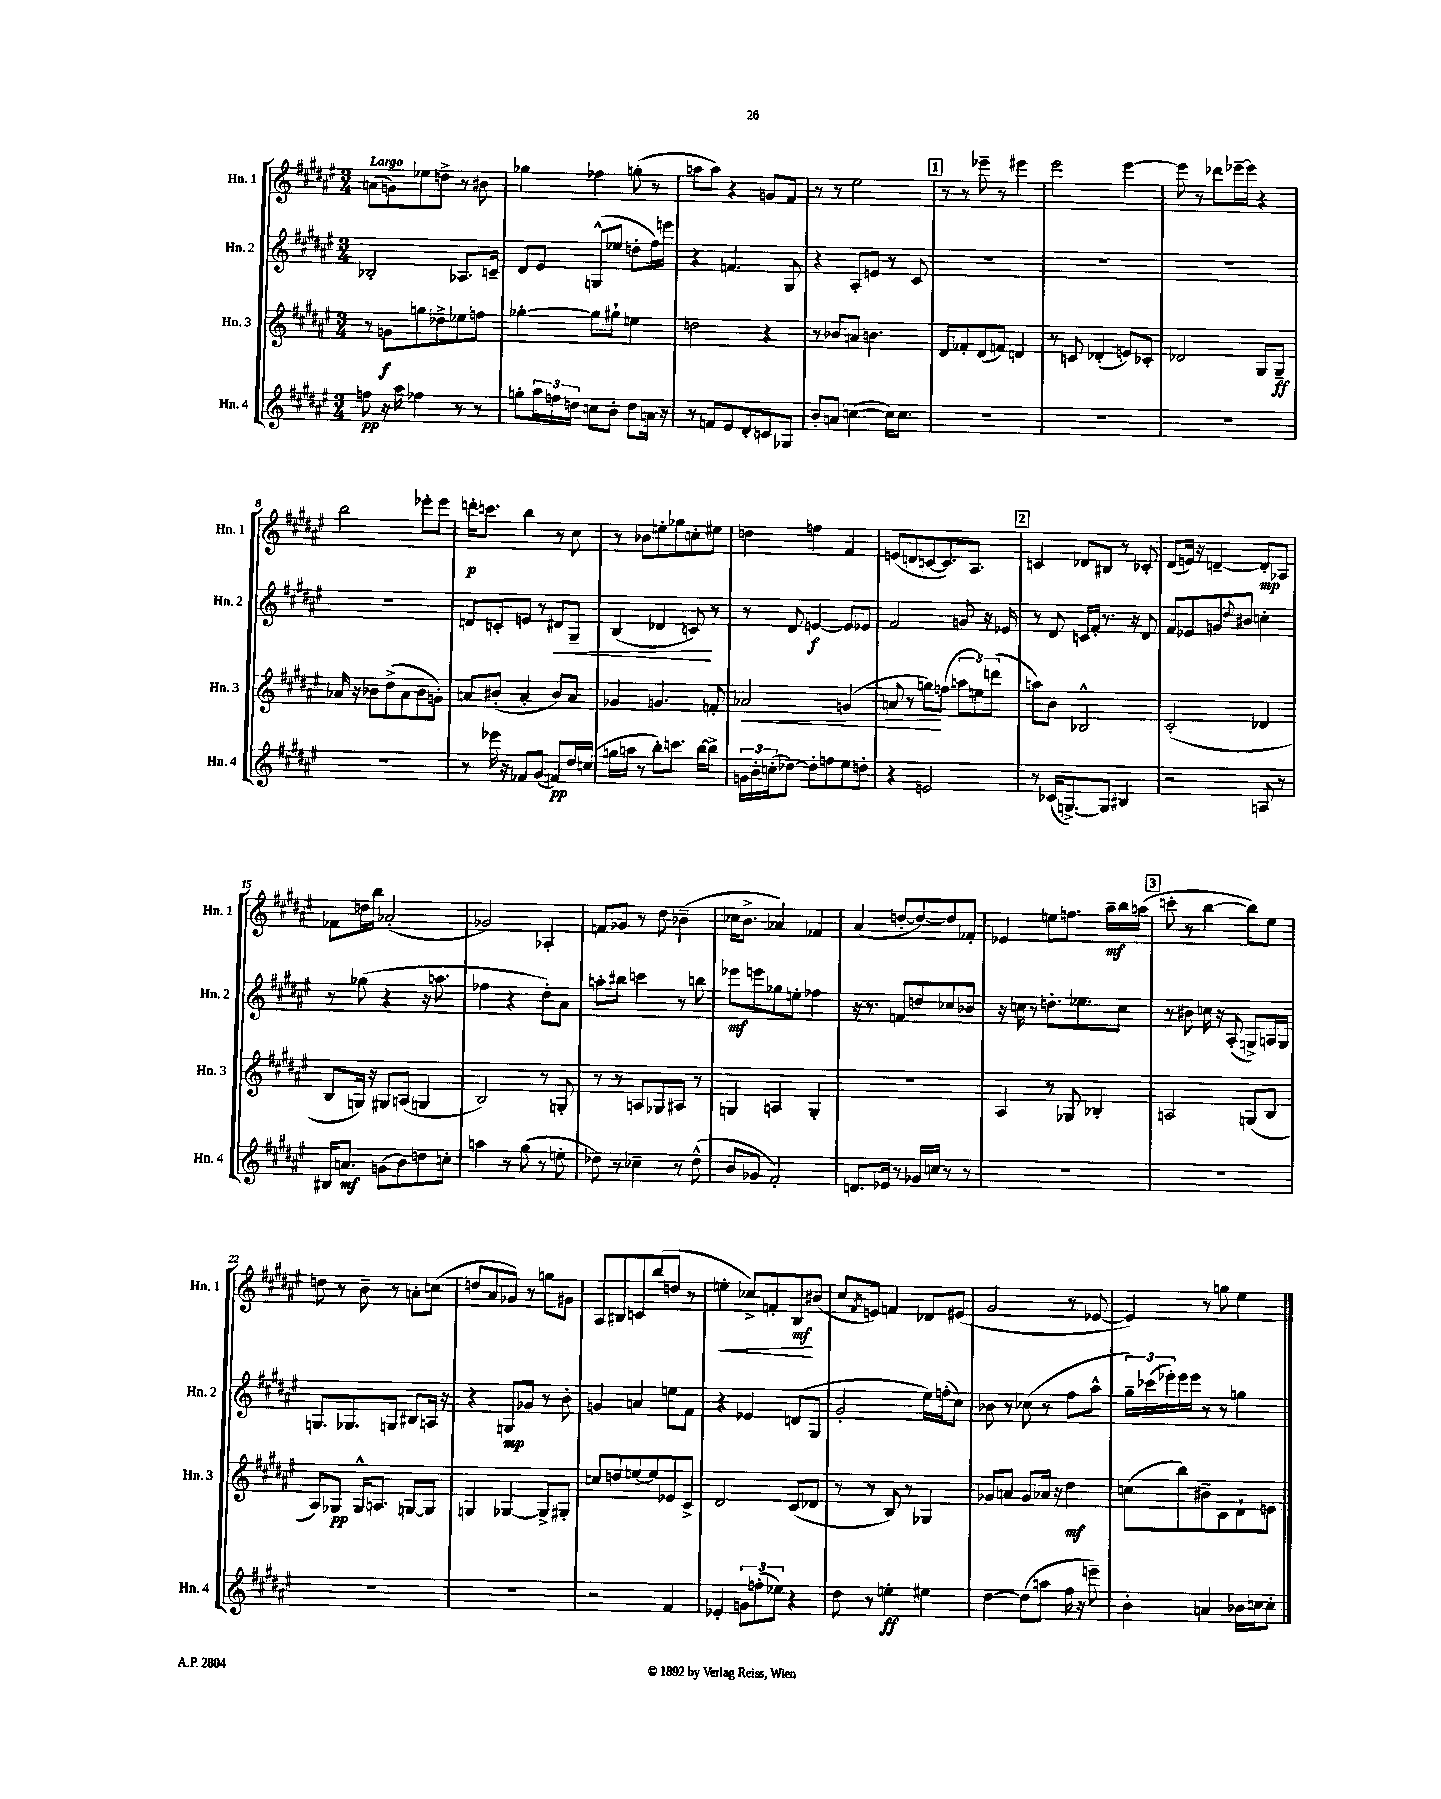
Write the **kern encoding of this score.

**kern	**kern	**kern	**kern
*staff4	*staff3	*staff2	*staff1
*clefG2	*clefG2	*clefG2	*clefG2
*k[f#c#g#d#a#e#]	*k[f#c#g#d#a#e#]	*k[f#c#g#d#a#e#]	*k[f#c#g#d#a#e#]
*M3/4	*M3/4	*M3/4	*M3/4
8ff	8r	2B-'	(8a
16r	8g	.	8g)
16aa#	.	.	.
4ff-	8gg	.	8ee-
.	8dd-^	.	8dd^
8r	8ee-	8.A-	8r
8r	8ff	.	8b#
.	.	16c~	.
=	=	=	=
8gg'	[4gg-'	8d#	4gg-
24aa#	.	8e#	.
24ff	.	.	.
24dd	.	.	.
8cc	8gg-]	(8G^^	4ff-
8b'	8gg#`	8ee-	.
8dd	4ee	8dd'	(8gg'
16a	.	16ff#)	8r
16r	.	16eee	.
=	=	=	=
8r	2dd	4r	8aa
8f	.	.	8aa)
8e#	.	4.f	4r
8d#'	.	.	.
8c	4r	.	8g
8G-	.	8G#	8f#
=	=	=	=
8b'	8r	4r	8r
8a	8b-	.	8r
([4cc	8a	8A#'	2ee#
.	4.b	8e	.
16cc])	.	8r	.
8.cc	.	.	.
.	.	8c#	.
=	=	=	=
2.r	8d#	2.r	8r
.	8f-'	.	8r
.	(8d#	.	8eee-~
.	8f)	.	8r
.	4d	.	4eee#
=	=	=	=
2.r	8r	2.r	2eee#
.	8c	.	.
.	(4d-'	.	.
.	8e)	.	[4eee#
.	8c-'	.	.
=	=	=	=
2.r	2d-	2.r	8eee#]
.	.	.	8r
.	.	.	8ddd-
.	.	.	[16eee-~
.	.	.	16eee-]
.	8G#	.	4r
.	8G#~	.	.
=	=	=	=
2.r	16a-	2.r	2bb
.	16r	.	.
.	8b-	.	.
.	(8dd#^	.	.
.	8a-	.	.
.	8b-	.	8eee-'
.	8g')	.	8eee-
=	=	=	=
8r	8a	8d	16ddd'
.	.	.	8.ccc
16eee-	(8b#'	8c'	.
16r	.	.	.
8f-	4a'	8e	4bb
(8g#	.	8r	.
8f)	8b#)	8d#	8r
16dd#	8a	8G#~	8cc#
(16cc	.	.	.
=	=	=	=
16gg	4g-	(4B	8r
16aa	.	.	.
8r	.	.	8b-
8bb')	4.g	4d-	8ee'
8.ccc	.	.	8gg-
.	.	8c)	8cc'
[16bb	.	.	.
8bb^]	8f'	8r	8ee#
=	=	=	=
24g	2a-	8r	4dd
24b'	.	.	.
(24cc'	.	.	.
[8dd-)	.	8d#	.
8dd-']	.	[4e	4ff
8ff	.	.	.
8ee#	(4g	8e]	4f#
8dd'	.	8e-	.
=	=	=	=
4r	8a	2f#	(8e
.	8r	.	8d
2e	8gg)	.	[8c
.	(8ff	.	8.c])
.	12aa	8g	.
.	.	.	8.A#
.	12ee)	.	.
.	.	16r	.
.	(12ddd	.	.
.	.	16e-	.
=	=	=	=
8r	8aa)	8r	4c
(16c-	8b	8d#	.
[8.G^)	.	.	.
.	2B-^^	16c	8d-
.	.	16f#'	.
8G]	.	8.r	8B#
4B#	.	.	8r
.	.	16r	.
.	.	8d#	8c-'
=	=	=	=
2r	(2c#'	8f#	(8d#
.	.	8e-	16e)
.	.	.	16r
.	.	8g	[4d~
.	.	8qqdd#	.
.	.	8b#	.
8A	4d-	4cc'	8d']
8r	.	.	8A-
=	=	=	=
16B#	8B	8r	8f-
8.a	.	.	.
.	16G)	(8gg-	16dd
.	16r	.	16bb
(8g	8G#	4r	(2a-'
8b)	(8A	.	.
8dd	4G	16r	.
.	.	8.aa	.
8cc'	.	.	.
=	=	=	=
4aa	2B)	4ff-	2g-)
8r	.	4r	.
(8gg#	.	.	.
8r	8r	8dd#')	4A-'
8ee'	8G'	8a#	.
=	=	=	=
8dd-)	8r	8aa'	8f
8r	8r	8bb#	8g-
4cc-~	8A	4ccc	8r
.	8G-	.	8dd#
8r	8A#	8r	(4b-~
(8dd-^^	8r	8bb	.
=	=	=	=
8b	4G	8eee-	16cc-
.	.	.	8.b^
8g-	.	8eee	.
2f#')	4A	8gg-	4a-)
.	.	8ee'	.
.	4G'	4ff-	4f-
=	=	=	=
8.d	2.r	16r	(4a#
.	.	8.r	.
16e-	.	.	.
8r	.	8f	[8dd'
16g-	.	8dd	8dd_)
16cc	.	.	.
8r	.	8cc-	8dd]
8r	.	8b-	8f-'
=	=	=	=
2.r	4A#	16r	4e-
.	.	16cc	.
.	.	8r	.
.	8r	8.dd'	8ee
.	8G-	.	8.ff
.	.	8.ee-	.
.	4B-'	.	.
.	.	.	16aa#~
.	.	8cc	16bb
.	.	.	(16aa
=	=	=	=
2.r	2A	8r	8ccc'
.	.	8b#	8r
.	.	16cc	[4bb
.	.	16r	.
.	.	(8A#'	.
.	(8G	8G^)	8bb])
.	8B	16A	8ee#
.	.	16G	.
=	=	=	=
2.r	8A#)	8.G	8dd
.	8G-	.	8r
.	.	8.G-	.
.	16G-^^	.	8b~
.	8.A	.	.
.	.	8G	8r
.	[8G	8B#	8a'
.	8G]	16A	(8cc
.	.	16r	.
=	=	=	=
2.r	4G	4r	8dd
.	.	.	8a#
.	[4G-	8G	8g-)
.	.	8g-	8r
.	8G-^]	8r	8gg
.	8G#'	8b'	8g#
=	=	=	=
2r	8cc	4g	8A#
.	8dd	.	8B#
.	[8ee	4a	8c
.	8ee]	.	(8bb
4f#	8e-	8ee	8dd
.	8c#^	8f#	8r
=	=	=	=
4e-'	2d#	4r	4ee'
12g	.	4e-	8cc-^)
(12ff'	.	.	.
.	.	.	8f'
12ee-)	.	.	.
4r	(8c#	(8d	8B
.	8d-	8G#	(8b#
=	=	=	=
8dd#	8r	2g#'	8cc#
.	.	.	8qf#
8r	8r	.	8e)
4ee'	8B)	.	4f
.	8r	.	.
4ee#	4G-	16ee#)	8d-
.	.	(16ff'	.
.	.	8cc#)	(8e#
=	=	=	=
[4dd#	8g-	8b-	2g#
.	8a	8r	.
(8dd#]	8g-	(8cc-	.
8aa	16a-	8r	.
.	16r	.	.
16ff#	4dd#	8ff#	8r
16r	.	.	.
8eee~)	.	8aa#^^	[8e-
=	=	=	=
4b'	(8cc	24gg#~)	4e-])
.	.	(24ccc-	.
.	.	24eee-')	.
.	8bb)	16eee-	.
.	.	16eee-	.
4a	8b#~	8r	8r
.	8c#	8r	8gg
16b-	8d#`	4gg	4ee#
16cc	.	.	.
8cc'	8e	.	.
==	==	==	==
*-	*-	*-	*-
